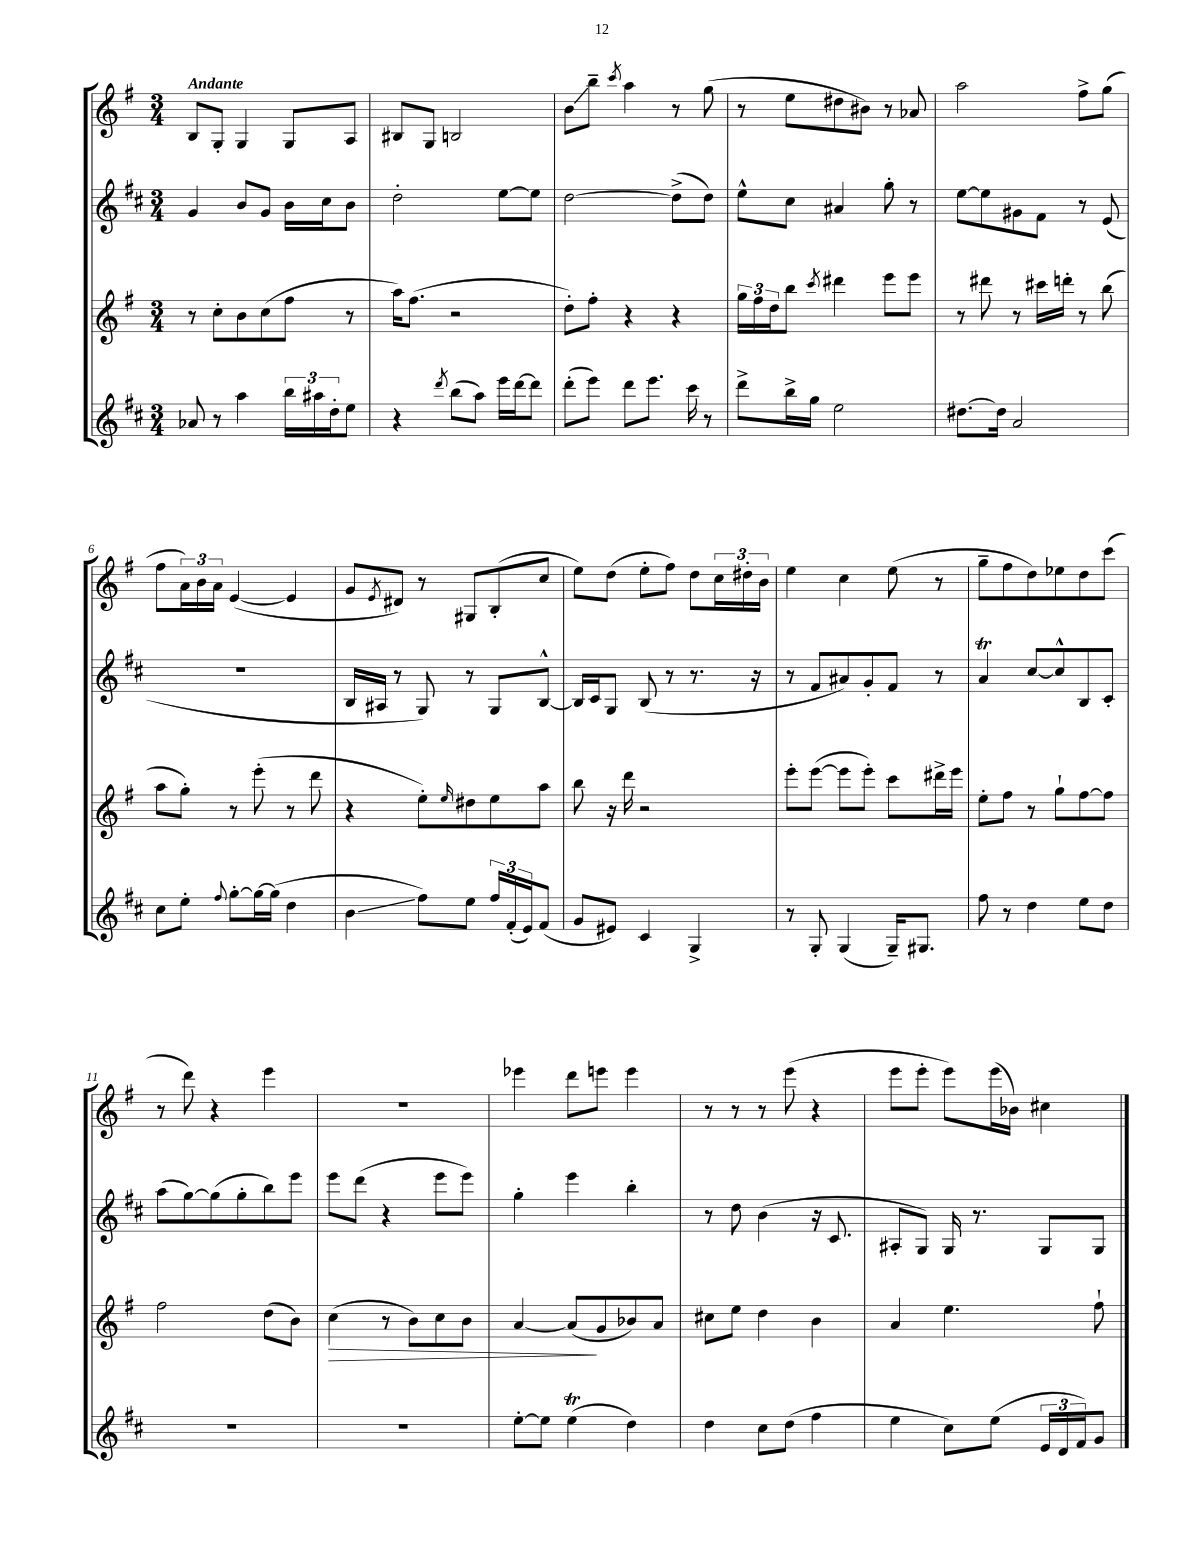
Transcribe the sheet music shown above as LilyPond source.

<<
\new StaffGroup <<
\new Staff = "s0" {
    \clef treble \key g \major \numericTimeSignature \time 3/4 \tempo "Andante"
    b8 g8-. g4 g8 a8 |
    bis8 g8 b2 |
    b'8\glissando b''8-- \acciaccatura { c'''8 } a''4 r8 g''8( |
    r8 e''8 dis''8 bis'8) r8 aes'8 |
    a''2 fis''8-> g''8( |
    fis''8 \tuplet 3/2 { a'16) b'16 a'16 } e'4~( e'4 |
    g'8 \acciaccatura { e'8 } dis'8) r8 gis8 b8-.( c''8 |
    e''8) d''8( e''8-. fis''8) d''8 \tuplet 3/2 { c''16 dis''16-. b'16 } |
    e''4 c''4 e''8( r8 |
    g''8-- fis''8 d''8) ees''8 d''8 c'''8( |
    r8 d'''8) r4 e'''4 |
    R2. |
    ees'''4 d'''8 e'''8 e'''4 |
    r8 r8 r8 e'''8( r4 |
    e'''8 e'''8-. e'''8) e'''16( bes'16) cis''4 \bar "|." |
}
\new Staff = "s1" {
    \clef treble \key d \major \numericTimeSignature \time 3/4
    g'4 b'8 g'8 b'16 cis''16 b'8 |
    d''2-. e''8~ e''8 |
    d''2~ d''8->( d''8) |
    e''8-^ cis''8 ais'4 g''8-. r8 |
    e''8~ e''8 gis'8 fis'8 r8 e'8( |
    R2. |
    b16 ais16 r8 g8) r8 g8 b8~-^ |
    b16 cis'16 g8 b8( r8 r8. r16 |
    r8 fis'8 ais'8) g'8-. fis'8 r8 |
    a'4\trill cis''8~ cis''8-^ b8 cis'8-. |
    a''8( g''8~) g''8( g''8-. b''8) e'''8 |
    e'''8 d'''8( r4 e'''8 e'''8) |
    g''4-. e'''4 b''4-. |
    r8 d''8 b'4( r16 cis'8. |
    ais8-. g8) g16 r8. g8 g8 \bar "|." |
}
\new Staff = "s2" {
    \clef treble \key g \major \numericTimeSignature \time 3/4
    r8 c''8-. b'8 c''8( fis''8 r8 |
    a''16) fis''8.( r2 |
    d''8-.) fis''8-. r4 r4 |
    \tuplet 3/2 { g''16 fis''16 d''16 } b''8 \acciaccatura { c'''8 } dis'''4 e'''8 e'''8 |
    r8 dis'''8 r8 cis'''16 d'''16-. r8 b''8( |
    a''8 g''8-.) r8 e'''8-.( r8 d'''8 |
    r4 e''8-.) \grace { e''16 } dis''8 e''8 a''8 |
    b''8 r16 d'''16 r2 |
    e'''8-. e'''8~( e'''8 e'''8-.) c'''8 dis'''16-> e'''16 |
    e''8-. fis''8 r8 g''8-! fis''8~ fis''8 |
    fis''2 d''8( b'8) |
    c''4\>( r8 b'8) c''8 b'8 |
    a'4~ a'8\!( g'8 bes'8) a'8 |
    cis''8 e''8 d''4 b'4 |
    a'4 e''4. fis''8-! \bar "|." |
}
\new Staff = "s3" {
    \clef treble \key d \major \numericTimeSignature \time 3/4
    aes'8 r8 a''4 \tuplet 3/2 { b''16 ais''16 d''16-. } e''8 |
    r4 \acciaccatura { d'''8 } b''8( a''8) e'''16 d'''16~ d'''8 |
    d'''8-.( e'''8) d'''8 e'''8. cis'''16 r8 |
    d'''8-> b''16-> g''16 e''2 |
    dis''8.~ dis''16 a'2 |
    cis''8 e''8-. \appoggiatura { fis''8 } g''8~-. g''16~ g''16( d''4 |
    b'4\glissando fis''8) e''8 \tuplet 3/2 { fis''16 fis'16-.( e'16) } fis'8( |
    g'8 eis'8) cis'4 g4-> |
    r8 g8-. g4( g16--) gis8. |
    fis''8 r8 d''4 e''8 d''8 |
    R2. |
    R2. |
    e''8~-. e''8 e''4\trill( d''4) |
    d''4 cis''8 d''8( fis''4 |
    e''4 cis''8) e''8( \tuplet 3/2 { e'16 d'16 fis'16) } g'8 \bar "|." |
}
>>
>>
